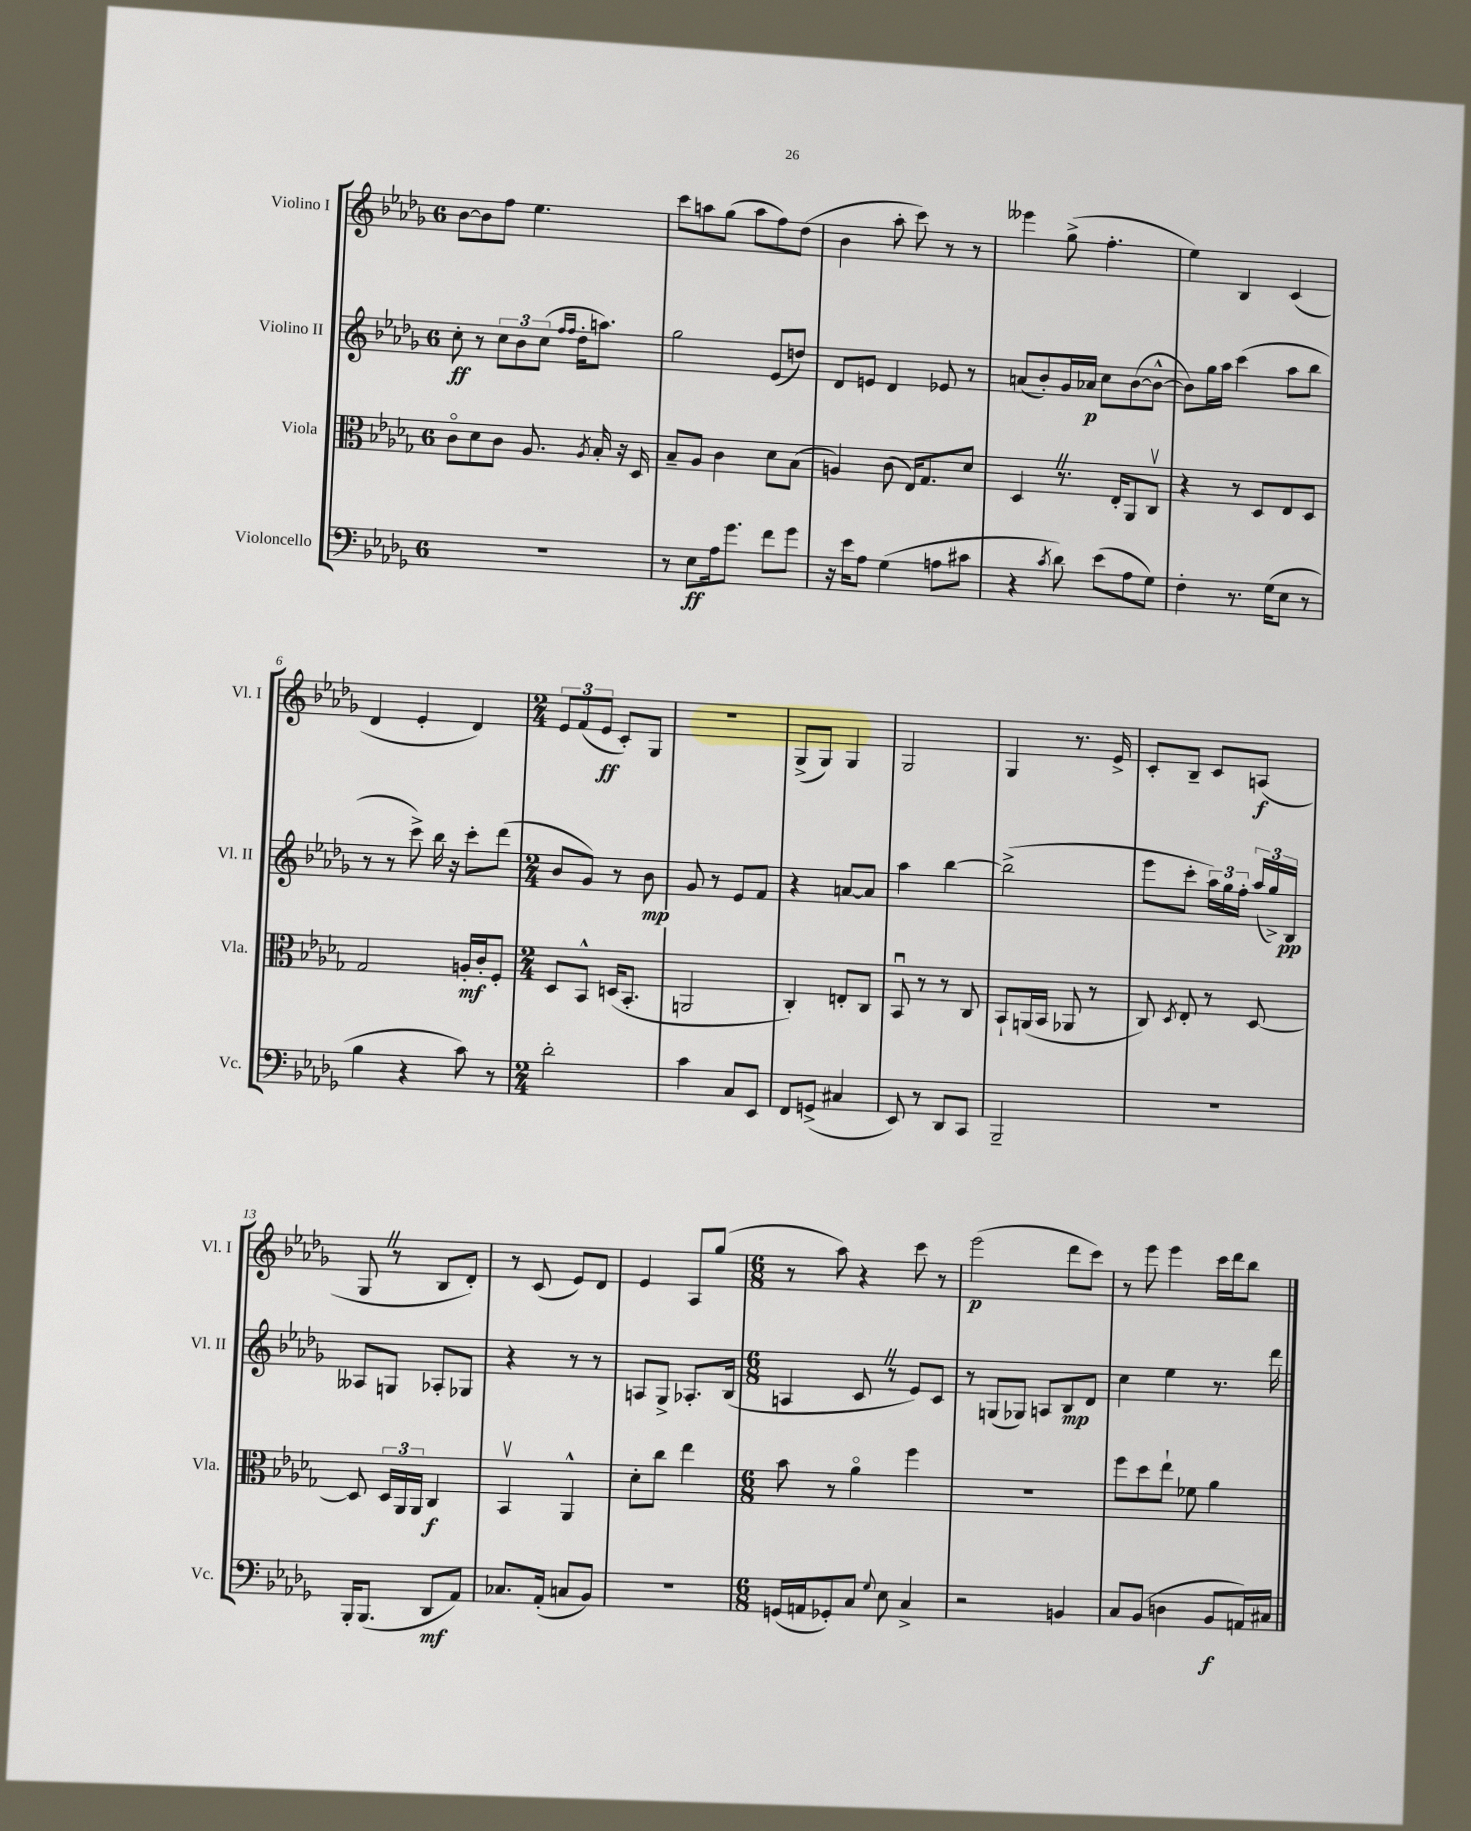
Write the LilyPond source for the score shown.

<<
\new StaffGroup <<
\new Staff = "s0" \with { instrumentName = "Violino I" shortInstrumentName = "Vl. I" } {
    \clef treble \key des \major \once \override Staff.TimeSignature.style = #'single-digit \time 6/8
    \autoBeamOff bes'8[~ bes'8 f''8] ees''4. |
    c'''8[ a''8 ges''8]( a''8[ f''8) des''8]( |
    bes'4 aes''8-. c'''8) r8 r8 |
    eeses'''4 ges''8->( f''4.-. |
    ees''4) bes4 c'4( |
    des'4 ees'4-. des'4) |
    \numericTimeSignature \time 2/4 \tuplet 3/2 { ees'8[ f'8( ees'8]\ff } c'8[-.) ges8] |
    R2 |
    ges8[->( ges8]) ges4 |
    ges2 |
    ges4 r8. ees'16-> |
    c'8[-. bes8]-- c'8[ a8]\f( |
    ges8 \once \override BreathingSign.text = \markup { \musicglyph "scripts.caesura.straight" } \breathe r8 bes8[ des'8]-.) |
    r8 c'8( ees'8[) des'8] |
    ees'4 aes8[ ges''8]( |
    \numericTimeSignature \time 6/8 r8 aes''8) r4 c'''8 r8 |
    ees'''2\p( des'''8[ c'''8]) |
    r8 ees'''8 ees'''4 c'''16[ des'''16 bes''8] \bar "|." |
}
\new Staff = "s1" \with { instrumentName = "Violino II" shortInstrumentName = "Vl. II" } {
    \clef treble \key des \major \once \override Staff.TimeSignature.style = #'single-digit \time 6/8
    \autoBeamOff c''8-.\ff r8 \tuplet 3/2 { c''8[ bes'8 c''8]( } \grace { f''16[ f''16] } des''16[-. a''8.]) |
    ges''2 ees'8[( d''8]) |
    des'8[ e'8] des'4 ees'8 r8 |
    a'8[( bes'8-.) ges'16 aes'16]\p c''8[ bes'8~( bes'8]~-^ |
    bes'8[) ges''16 aes''16] c'''4( aes''8[ bes''8] |
    r8 r8 c'''8->) bes''16 r16 c'''8[-. des'''8]( |
    \numericTimeSignature \time 2/4 bes'8[ ges'8]) r8 bes'8\mp |
    ges'8 r8 ees'8[ f'8] |
    r4 a'8[~ a'8] |
    aes''4 bes''4~ |
    bes''2->( |
    ees'''8[ c'''8]-. \tuplet 3/2 { aes''16[) ges''16 f''16]-. } \tuplet 3/2 { aes''16[( ges''16->) bes16]\pp } |
    aeses8[ g8] aes8[-. ges8] |
    r4 r8 r8 |
    a8[ ges8]-> aes8.[-. bes16]( |
    \numericTimeSignature \time 6/8 a4 c'8 \once \override BreathingSign.text = \markup { \musicglyph "scripts.caesura.straight" } \breathe r8 ees'8[) c'8] |
    r8 g8[( ges8]) a8[ bes8\mp des'8] |
    c''4 ees''4 r8. des'''16 \bar "|." |
}
\new Staff = "s2" \with { instrumentName = "Viola" shortInstrumentName = "Vla." } {
    \clef alto \key des \major \once \override Staff.TimeSignature.style = #'single-digit \time 6/8
    \autoBeamOff c'8[\flageolet des'8 c'8] aes8. \acciaccatura { aes8 } bes16-. r16 des16 |
    bes8[-- aes8] c'4 des'8[ bes8]( |
    a4) c'8( ees16[) ges8. des'8] |
    des4 \once \override BreathingSign.text = \markup { \musicglyph "scripts.caesura.straight" } \breathe r8. ees16[-. aes,8 c8]\upbow |
    r4 r8 des8[ ees8 des8] |
    ges2 a16[-.\mf c'16-. f8]-. |
    \numericTimeSignature \time 2/4 des8[ bes,8]-^ d16[( bes,8.]-. |
    a,2 |
    c4-.) e8[-. c8] |
    bes,8\downbow r8 r8 c8 |
    bes,8[-! a,16( bes,16] aes,8 r8 |
    c8) \acciaccatura { des8 } ees8-. r8 des8~ |
    des8 \tuplet 3/2 { des16[ aes,16 aes,16] } c4\f |
    bes,4\upbow aes,4-^ |
    des'8[-. c''8] ees''4 |
    \numericTimeSignature \time 6/8 bes'8 r8 aes'4\flageolet f''4 |
    r2. |
    f''8[ des''8 ees''8]-! fes'8 aes'4 \bar "|." |
}
\new Staff = "s3" \with { instrumentName = "Violoncello" shortInstrumentName = "Vc." } {
    \clef bass \key des \major \once \override Staff.TimeSignature.style = #'single-digit \time 6/8
    \autoBeamOff R2. |
    r8 ees8[\ff aes16 ges'8.] f'8[ ges'8] |
    r16 ees'16[ aes8] ges4( a8[ cis'8] |
    r4 \acciaccatura { c'8 } des'8) ees'8[( aes8 ges8]) |
    f4-. r8. ges16[( ees8] r8 |
    bes4 r4 c'8) r8 |
    \numericTimeSignature \time 2/4 des'2-. |
    c'4 c8[ ees,8] |
    f,8[ g,8]->( cis4 |
    ees,8) r8 des,8[ c,8] |
    bes,,2-- |
    R2 |
    bes,,16[-. bes,,8.]( des,8[\mf aes,8]) |
    ces8.[ aes,16]-.( c8[ bes,8]) |
    r2 |
    \numericTimeSignature \time 6/8 g,16[( a,16 ges,8-.) c8] \appoggiatura { ges8 } ees8 c4-> |
    r2 b,4 |
    c8[ bes,8]( d4 bes,8[\f a,16) cis16] \bar "|." |
}
>>
>>
